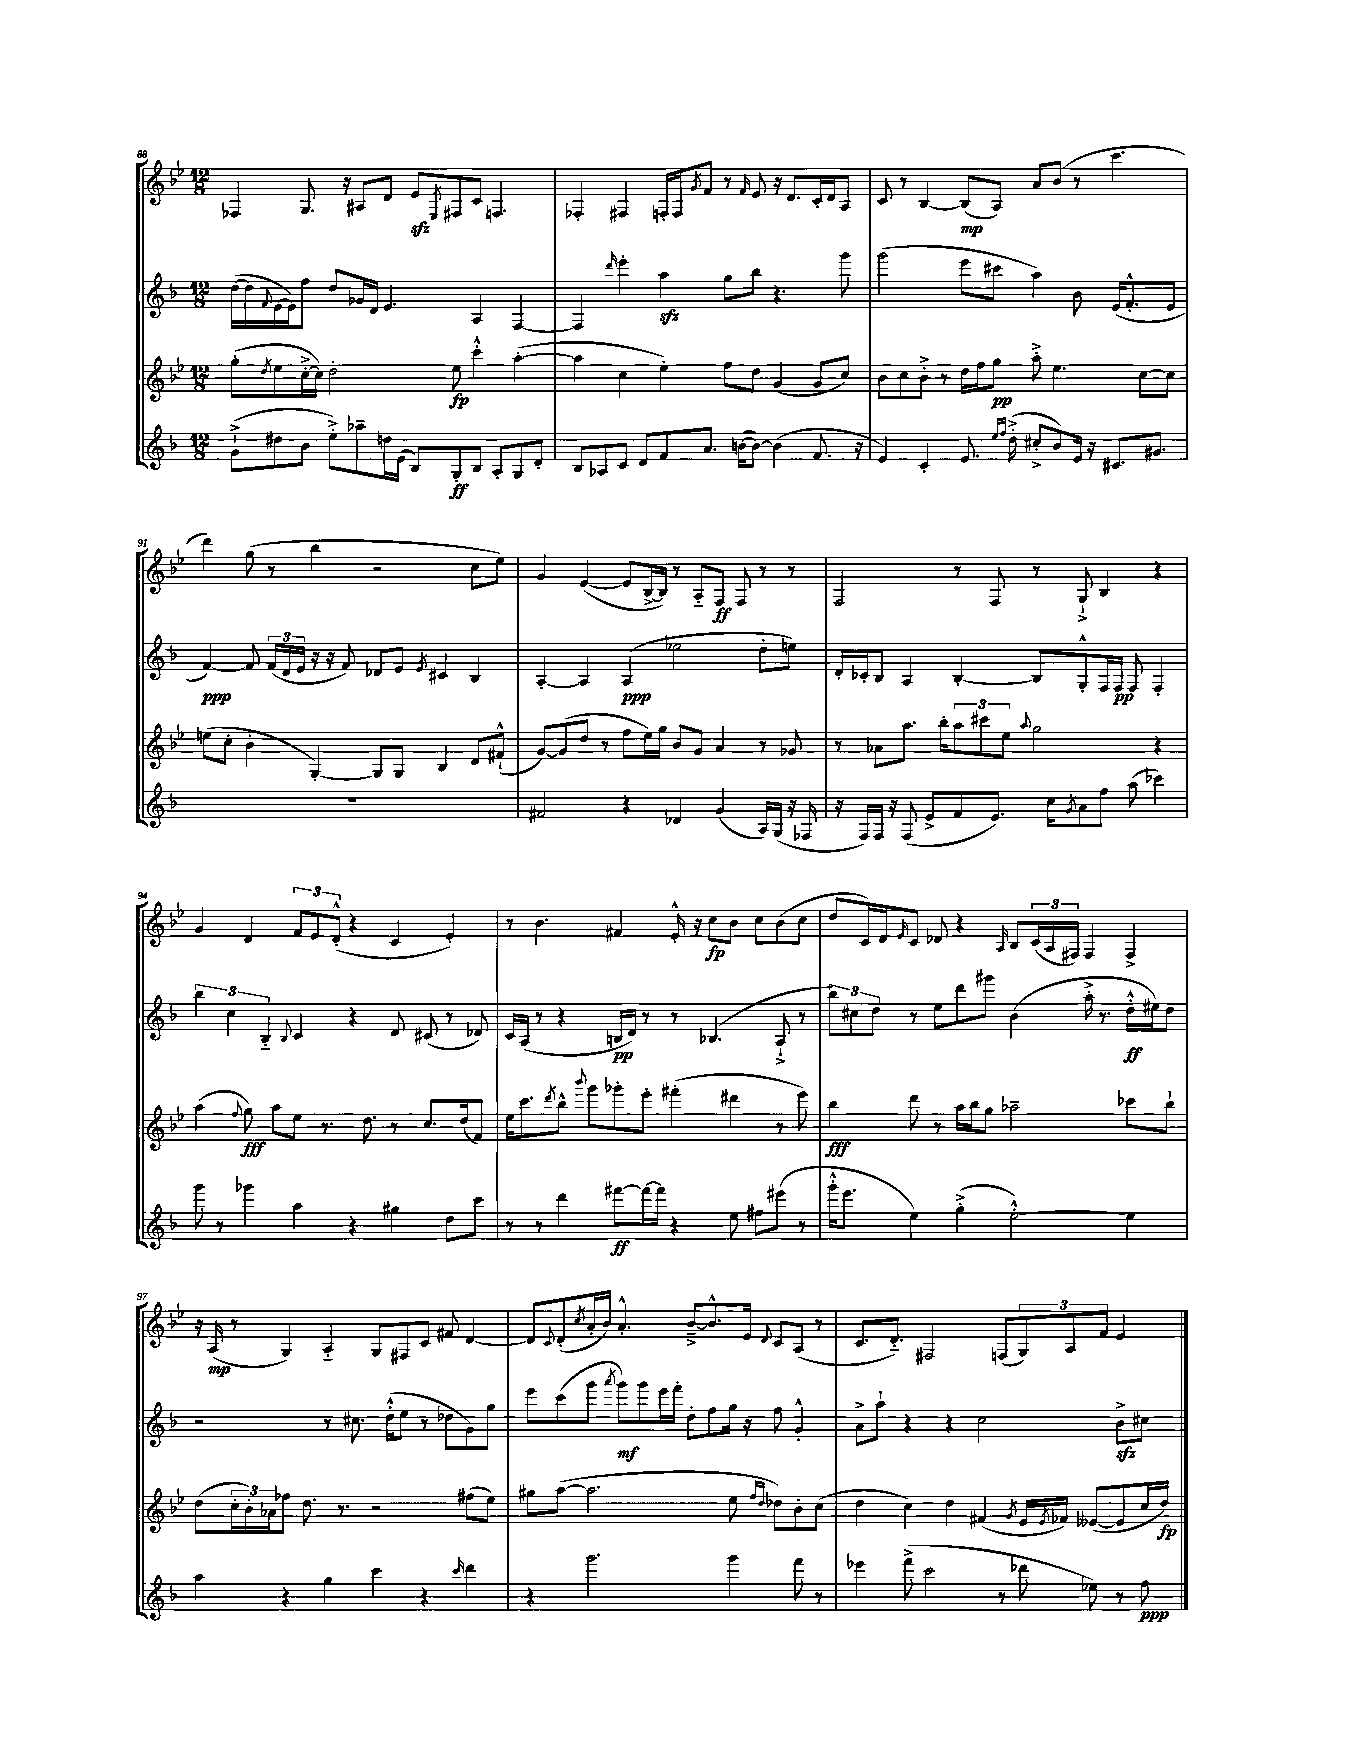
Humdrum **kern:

**kern	**kern	**kern	**kern
*staff4	*staff3	*staff2	*staff1
*clefG2	*clefG2	*clefG2	*clefG2
*k[b-]	*k[b-e-]	*k[b-]	*k[b-e-]
*M12/8	*M12/8	*M12/8	*M12/8
(8g`^	(8gg'	([16dd	4F-
.	.	16dd]	.
.	8qdd	8qqf	.
8dd#	8ee-	[16e	.
.	.	16e])	.
8b-	[16cc'^	8ff	8.G
.	16cc])	.	.
8ee'^)	2dd'	8dd	.
.	.	.	16r
8aa-~	.	16g-	8A#
.	.	16d	.
16dd	.	4.e	8d
(16e	.	.	.
8B-)	.	.	8e-
.	.	.	8qE-
8G'	8ee-	.	8F#
8B-	4ccc'^^	4A	8c
8A'	.	.	4.F
8G	([4aa'	[4F	.
8d'	.	.	.
=	=	=	=
8B-	4aa]	4F]	4F-'
8A-	.	.	.
.	.	16qqddd	.
8c	4cc	4eee'	4F#
8d	.	.	.
8f	4ee-')	4aa	16F'
.	.	.	16F
.	.	.	8qg
8.a	.	.	8f
.	8ff	8gg	8r
([16b	.	.	.
.	.	.	16qqf
8b_)	8dd	8bb-	8e-
(4b]	(4g	4.r	16r
.	.	.	8.d
8.f	8g	.	16c'
.	.	.	16d
.	8cc)	8ggg	8A
16r	.	.	.
=	=	=	=
4e)	8b-	(2ggg	8c
.	8cc	.	8r
4c'	8b-'^	.	[4B-
.	8r	.	.
8.e	16dd	8eee	(8B-]
.	16ff	.	.
.	8gg	8ccc#	8A)
16qqee	.	.	.
16qqff	.	.	.
(16dd'^	.	.	.
8cc#'^	8aa'^	4aa)	8a
8b-)	4.ee-	.	(8b-
16e	.	8b-	8r
16r	.	.	.
8.c#	.	(16e	4.ccc
.	.	8.f'^^	.
.	[8cc	.	.
8.g#	.	.	.
.	8cc]	8e	.
=	=	=	=
1.r	(8ee	[4f)	4ddd)
.	8cc'	.	.
.	4b-'	8f]	(8gg
.	.	(24f	8r
.	.	24d	.
.	.	24e	.
.	[4G')	16r	4bb-
.	.	16r	.
.	.	8f)	.
.	8G]	8d-	2r
.	8G	8e	.
.	.	8qe	.
.	4B-	4c#	.
.	8d	4B-	8cc
.	(8f#`^^	.	8ee-)
=	=	=	=
2f#	[8g)	[4A'	4g
.	(8g]	.	.
.	8dd	4A]	([4e-
.	8r	.	.
4r	8ff	(4A	8e-]
.	16ee-)	.	[16B-^
.	16gg	.	16B-])
4d-	8b-	2ee-	8r
.	8g	.	8A'~
(4g	4a	.	8F
.	.	.	8F
16A)	8r	8dd'	8r
(16G	.	.	.
16r	8g-	8ee)	8r
16F-	.	.	.
=	=	=	=
16r	8r	16d'	2F
16F)	.	16c-'	.
16F	8a-	8B-	.
16r	.	.	.
(8F	8.aa	4A	.
8e^	.	.	.
.	16bb-'	.	.
8f	12aa	[4B-'	8r
.	12ccc#	.	.
8.e)	.	.	8F
.	12ee-	.	.
.	8qqaa	.	.
.	2gg	8B-]	8r
16cc	.	.	.
8qg	.	.	.
8a	.	8G'^^	8G`^
8ff	.	16F	4B-
.	.	16F	.
(8aa	.	8F	.
4ccc-)	4r	4F'	4r
=	=	=	=
8ggg	(4aa	6bb-	4g
8r	.	.	.
.	.	6cc	.
.	8qqff	.	.
4ggg-	8gg)	.	4d
.	.	6B-'~	.
.	8aa	.	.
.	.	8qqB-	.
4aa	8ee-	4c	12f
.	.	.	12e-
.	8.r	.	.
.	.	.	(12d'^^
4r	.	4r	4r
.	8.dd	.	.
4gg#	8r	8d	4c
.	8.cc	(8c#	.
8dd	.	8r	4e-')
.	(16dd	.	.
8ccc	8f)	8d-)	.
=	=	=	=
8r	16ee-	16c	8r
.	8.ccc	(16A	.
8r	.	8r	4.b-
.	8qddd	.	.
4ddd	8bb-^^	4r	.
.	8qqbbb-	.	.
.	8ggg	.	.
[8fff#	8ggg-'	16B	4f#
.	.	16d)	.
16fff#_	8eee-'	8r	.
16fff#]	.	.	.
4r	(4fff#'	8r	16e-'^^
.	.	.	16r
.	.	(4.B-	8cc
8ee	4ddd#	.	8b-
8ff#	.	.	8cc
(8eee#	8r	8A`^	(8b-
8r	8eee-)	8r	8cc
=	=	=	=
16ggg'^^	4bb-	12bb-)	8dd
8.eee	.	.	.
.	.	12cc#	.
.	.	.	16c)
.	.	12dd	.
.	.	.	16d
.	.	.	16qqe-
4ee)	8ddd	8r	8c
.	8r	8ee	8d-
(4gg'^	16aa	8ddd	4r
.	16bb-	.	.
.	8gg	8ggg#	.
.	.	.	16qqA
[2ee'^^)	2aa-~	(4b-	8B-
.	.	.	(24c
.	.	.	24A
.	.	.	24F#)
.	.	16aa'^	4F#
.	.	8.r	.
4ee]	8ccc-	16dd'^^	4F#^
.	.	16ee#)	.
.	8bb-`	8dd	.
=	=	=	=
4aa	(8dd	2r	16r
.	.	.	(16A
.	24cc'	.	8r
.	24b-')	.	.
.	24a-	.	.
4r	8ff-	.	4G)
.	8.dd	.	.
4gg	.	8r	4A'~
.	8.r	.	.
.	.	8.cc#	.
4ccc	2r	.	8G
.	.	(16dd'^^	.
.	.	8ee	8F#
4r	.	8r	8c
.	.	8dd-	8f#
16qqccc	.	.	.
4ddd	(8ff#	8g)	[4d
.	8ee-)	8gg	.
=	=	=	=
4r	8gg#	8eee	8d]
.	.	.	8qqc
.	([8aa	(8ccc	(8d'
.	.	.	8qcc
2.ggg	2.aa]	8ggg	16a'
.	.	.	16b-)
.	.	8qaaa	.
.	.	8ggg)	4.a'^^
.	.	8ggg	.
.	.	16eee	.
.	.	16fff'	.
.	.	8dd'	[8b-~^
.	.	8ff	8.b-^^]
4ggg	8ee-	16gg	.
.	.	16r	16e-
.	16qqff	.	.
.	16qqdd	.	8qqd
.	8dd-)	8ff	8c
8fff	8b-'	4g'^^	(8A
8r	(8cc	.	8r
=	=	=	=
4eee-	4dd	8a^	8.c
.	.	8aa`	.
.	.	.	8.d'~)
(8fff^	4cc)	4r	.
2ccc	.	.	2F#
.	4dd	4r	.
.	(4f#	2cc	.
8r	.	.	(8F
.	8qg	.	.
8ddd-	16e-	.	12G)
.	8qe-	.	.
.	16f-)	.	.
.	.	.	12A
8ee-)	([8e--	.	.
.	.	.	12f
8r	8e--]	8b-^	4e-
8ff	16cc	8cc#	.
.	16dd)	.	.
==	==	==	==
*-	*-	*-	*-
